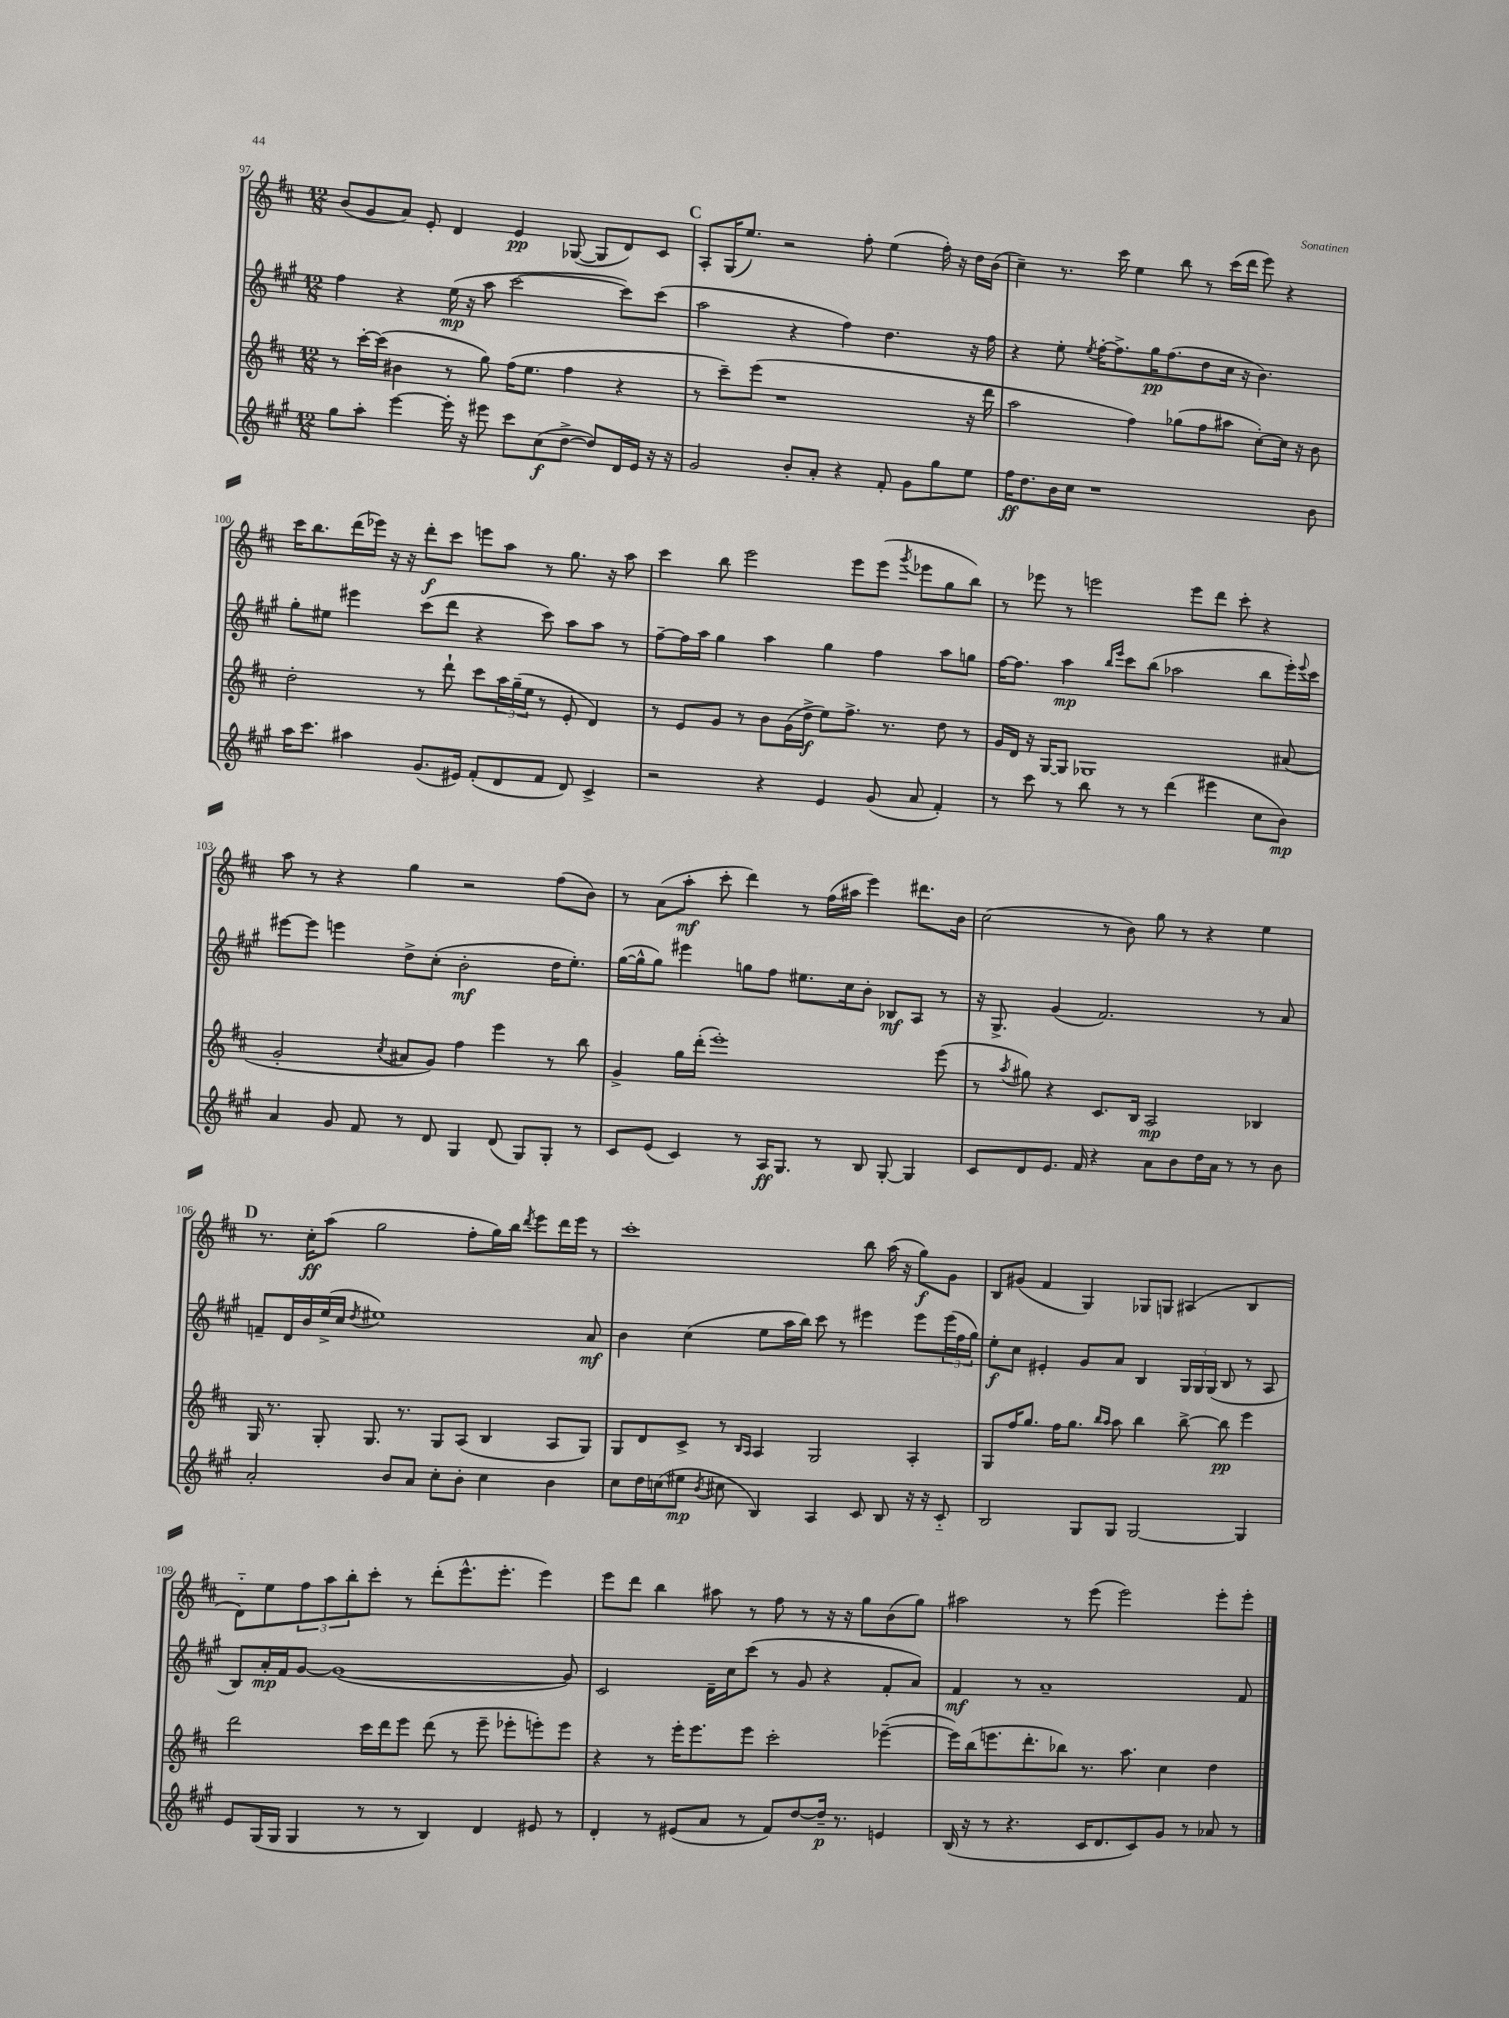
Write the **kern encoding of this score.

**kern	**kern	**kern	**kern
*staff4	*staff3	*staff2	*staff1
*clefG2	*clefG2	*clefG2	*clefG2
*k[f#c#g#]	*k[f#c#]	*k[f#c#g#]	*k[f#c#]
*M12/8	*M12/8	*M12/8	*M12/8
8gg#	8r	4ff#	(8b
8aa'	[16ccc#'	.	8g
.	(16ccc#]	.	.
[4eee	4b#	4r	8a)
.	.	.	8e'
16eee']	8r	(16ee	4d
16r	.	16r	.
8eee#	8gg)	8aa	.
8ccc#	(16ff#	[2ccc#	4e
.	8.ee	.	.
(8cc#	.	.	.
[8dd^	4ff#	.	([8G-
8dd])	.	.	8G-]
16d	4r	8ccc#])	8d)
16e	.	.	.
16r	.	(8ccc#	8c#
16r	.	.	.
=	=	=	=
2g#	8r	2aa	8A'
.	8ccc#~)	.	(16G
.	.	.	8.ee)
.	(8eee	.	.
.	1r	.	2r
8b'	.	4r	.
8a'	.	.	.
4r	.	4ff#)	.
.	.	.	8ff#'
8f#'	.	4.dd	(4ee
8g#	.	.	.
8gg#	.	.	16ff#')
.	.	.	16r
8ee	16r	16r	16dd
.	16ddd	16ff#	(16b
=	=	=	=
16ff#	2aa	4r	4cc#~)
8.dd	.	.	.
16b	.	8ee'	8.r
16cc#	.	.	.
.	.	8qee	.
1r	.	[16ff#'	.
.	.	8.ff#^]	16ccc#
.	4ff#)	.	4ee
.	.	16gg#	.
.	.	(8.ff#	.
.	(8gg-	.	8bb
.	8ff#	8dd	8r
.	8aa#	16cc#	(16ccc#
.	.	16r	16ddd
.	[8cc#')	4.b)	8eee)
.	16cc#]	.	4r
.	16r	.	.
8b	8b	.	.
=	=	=	=
16aa	2dd'	8gg#'	16ccc#
8.ccc#	.	.	8.bb
.	.	8ee#	.
4aa#	.	4eee#	(16ddd
.	.	.	16eee-)
.	.	.	16r
.	.	.	16r
(8.g#	8r	(8ccc#	8ddd'
.	8ddd`	8ddd	8ccc#
16e#)	.	.	.
(8f#'	8ccc#	4r	8eee
8d	24aa	.	8aa
.	(24gg~	.	.
.	24ee	.	.
8f#	8r	8ccc#)	8r
8d)	8e'	8aa	8.gg
4c#^	4d)	8aa	.
.	.	.	16r
.	.	8r	8aa
=	=	=	=
2r	8r	[8ff#~	4ccc#
.	8e	16ff#]	.
.	.	16aa	.
.	8g	4gg#	8bb
.	8r	.	2eee
4r	8b	4aa	.
.	(16g	.	.
.	16dd^	.	.
4e	8ee)	4gg#	.
.	8.ff#^	.	8eee
(8g#	.	4ff#	(8eee
.	8.r	.	.
.	.	.	8qggg
8a	.	.	8eee-
4f#')	8dd	8aa	8gg
.	8r	8gg	8bb)
=	=	=	=
8r	16g	[16ff#	8r
.	16d	8.ff#]	.
8ccc#	16r	.	8eee-
.	[16G	.	.
8r	8G]	4aa	8r
8bb	1G-	.	2eee
.	.	16qqbb	.
.	.	16qqeee	.
8r	.	8ccc#	.
8r	.	(8bb	.
(4ddd	.	2aa-	.
.	.	.	8eee
4eee#	.	.	8ddd
.	.	.	8ccc#'
8cc#	.	8bb	4r
8b)	(8a#	16eee')	.
.	.	8qqeee	.
.	.	16ccc#	.
=	=	=	=
4a	2g'	[8eee#	8aa
.	.	8eee#]	8r
8g#	.	4eee	4r
8f#	.	.	.
.	8qcc#	.	.
8r	8a#	8dd^	4gg
8d	8g)	(8cc#'	.
4G#	4ff#	2b'	2r
(8d	4eee	.	.
8G#)	.	.	.
8G#'	8r	16dd	(8ff#
.	.	8.ee')	.
8r	8bb	.	8b)
=	=	=	=
8c#	4g^	([16gg#	8r
.	.	16gg#^^]	.
(8e	.	8gg#)	(8a
4c#)	16gg	4eee#	8aa'
.	(16ddd'	.	.
.	1eee')	.	8ccc#'
8r	.	8gg	4ddd)
16A	.	8ff#	.
8.G#	.	.	.
.	.	8.ee#	8r
8r	.	.	(16ff#
.	.	16cc#	16aa#
8B	.	8b'	4eee)
[8G#'	.	8B-	.
4G#]	.	8A	8.ddd#
.	(8eee	8r	.
.	.	.	16b
=	=	=	=
8c#	8r	16r	(2cc#
.	.	8.G#^	.
.	8qaa	.	.
8d	8gg#)	.	.
8.e	4r	(4g#	.
16f#	.	.	.
4r	8.c#	2.f#)	8r
.	.	.	8b)
.	16B	.	.
8a	2A	.	8gg
8b	.	.	8r
16dd	.	.	4r
16a	.	.	.
8r	.	.	.
8r	4B-	8r	4ee
8b	.	8a	.
=	=	=	=
2a'	16G	8f~	8.r
.	8.r	.	.
.	.	16d	.
.	.	16b	16cc#'
.	8G'	(16ee^	(8aa
.	.	16cc#	.
.	.	8qdd	.
.	8.G	1ee#)	2gg
8b	.	.	.
.	8.r	.	.
8a	.	.	.
8cc#'	8G	.	.
8b'	(8A	.	8ff#'
4cc#	4B	.	16gg)
.	.	.	16bb
.	.	.	8qddd
.	.	.	8eee
4b	8A	.	16ddd
.	.	.	16eee
.	8G)	8a	8r
=	=	=	=
8cc#	8G	4b	1ccc#'
16dd	8d	.	.
(16cc	.	.	.
8ee#	8c#^	(4cc#	.
8qb	.	.	.
8cc#	8r	.	.
.	16qqB	.	.
.	16qqA	.	.
4B)	4A	8ee	.
.	.	16aa	.
.	.	16bb)	.
4A	2G	8ccc#	.
.	.	8r	.
8c#	.	4eee#	8bb
8B	.	.	(16aa
.	.	.	16r
16r	4A'	8eee#	8gg)
16r	.	.	.
8c#'~	.	(24eee#	8g
.	.	24ff#	.
.	.	24gg#)	.
=	=	=	=
2B	8G	8ee'	8B
.	16ff#	8cc#	(8g#
.	8.gg	.	.
.	.	4e#'	4f#
.	16ff#	.	.
.	8.gg	.	.
8G#	.	8g#	4G)
.	16qqbb	.	.
.	16qqaa	.	.
8G#	8aa	8a	.
[2G#	4bb	4B	8G-
.	.	.	8G
.	[8bb^	24G#	(4A#
.	.	24G#	.
.	.	(24G#	.
.	8bb]	8B	.
4G#]	4eee	8r	4B
.	.	8A	.
=	=	=	=
8e	2ddd	8B)	8d'~)
(16G#	.	16a'	8ee
16G#	.	16f#	.
4G#	.	[8g#	12ff#
.	.	.	12aa
.	.	(1g#_	.
.	.	.	12bb'
8r	16ccc#	.	8ccc#'
.	16ddd	.	.
8r	8eee	.	8r
4B)	(8ddd	.	(8ddd'
.	8r	.	8.eee^^
4d	8eee~	.	.
.	.	.	8.eee'
.	8eee-'	.	.
8e#	8eee')	.	4eee)
8r	8eee	8g#])	.
=	=	=	=
4d'	4r	2c#	8eee
.	.	.	8ddd
8r	8r	.	4bb
(8e#	16eee'	.	.
.	8.eee	.	.
8a	.	16d~	8aa#
.	.	16cc#	.
8r	8eee	(8ccc#	8r
8f#)	2ccc#'	8r	8ff#
[8dd	.	8g#	8r
16dd~]	.	4r	16r
8.r	.	.	16r
.	.	.	8gg
4e	([4eee-~	8f#'	(8b
.	.	8a)	8gg)
=	=	=	=
(16B	16eee-])	4f#	2aa#
16r	(16bb	.	.
8r	8.eee	.	.
4.r	.	8r	.
.	8.ddd'	.	.
.	.	1a~	.
.	8bb-)	.	8r
16c#	8.r	.	(8eee
8.d	.	.	.
.	.	.	2eee)
.	8.aa	.	.
8c#)	.	.	.
8g#	4cc#	.	.
8r	.	.	.
8a-	4dd	.	8eee'
8r	.	8f#	8eee'
==	==	==	==
*-	*-	*-	*-
